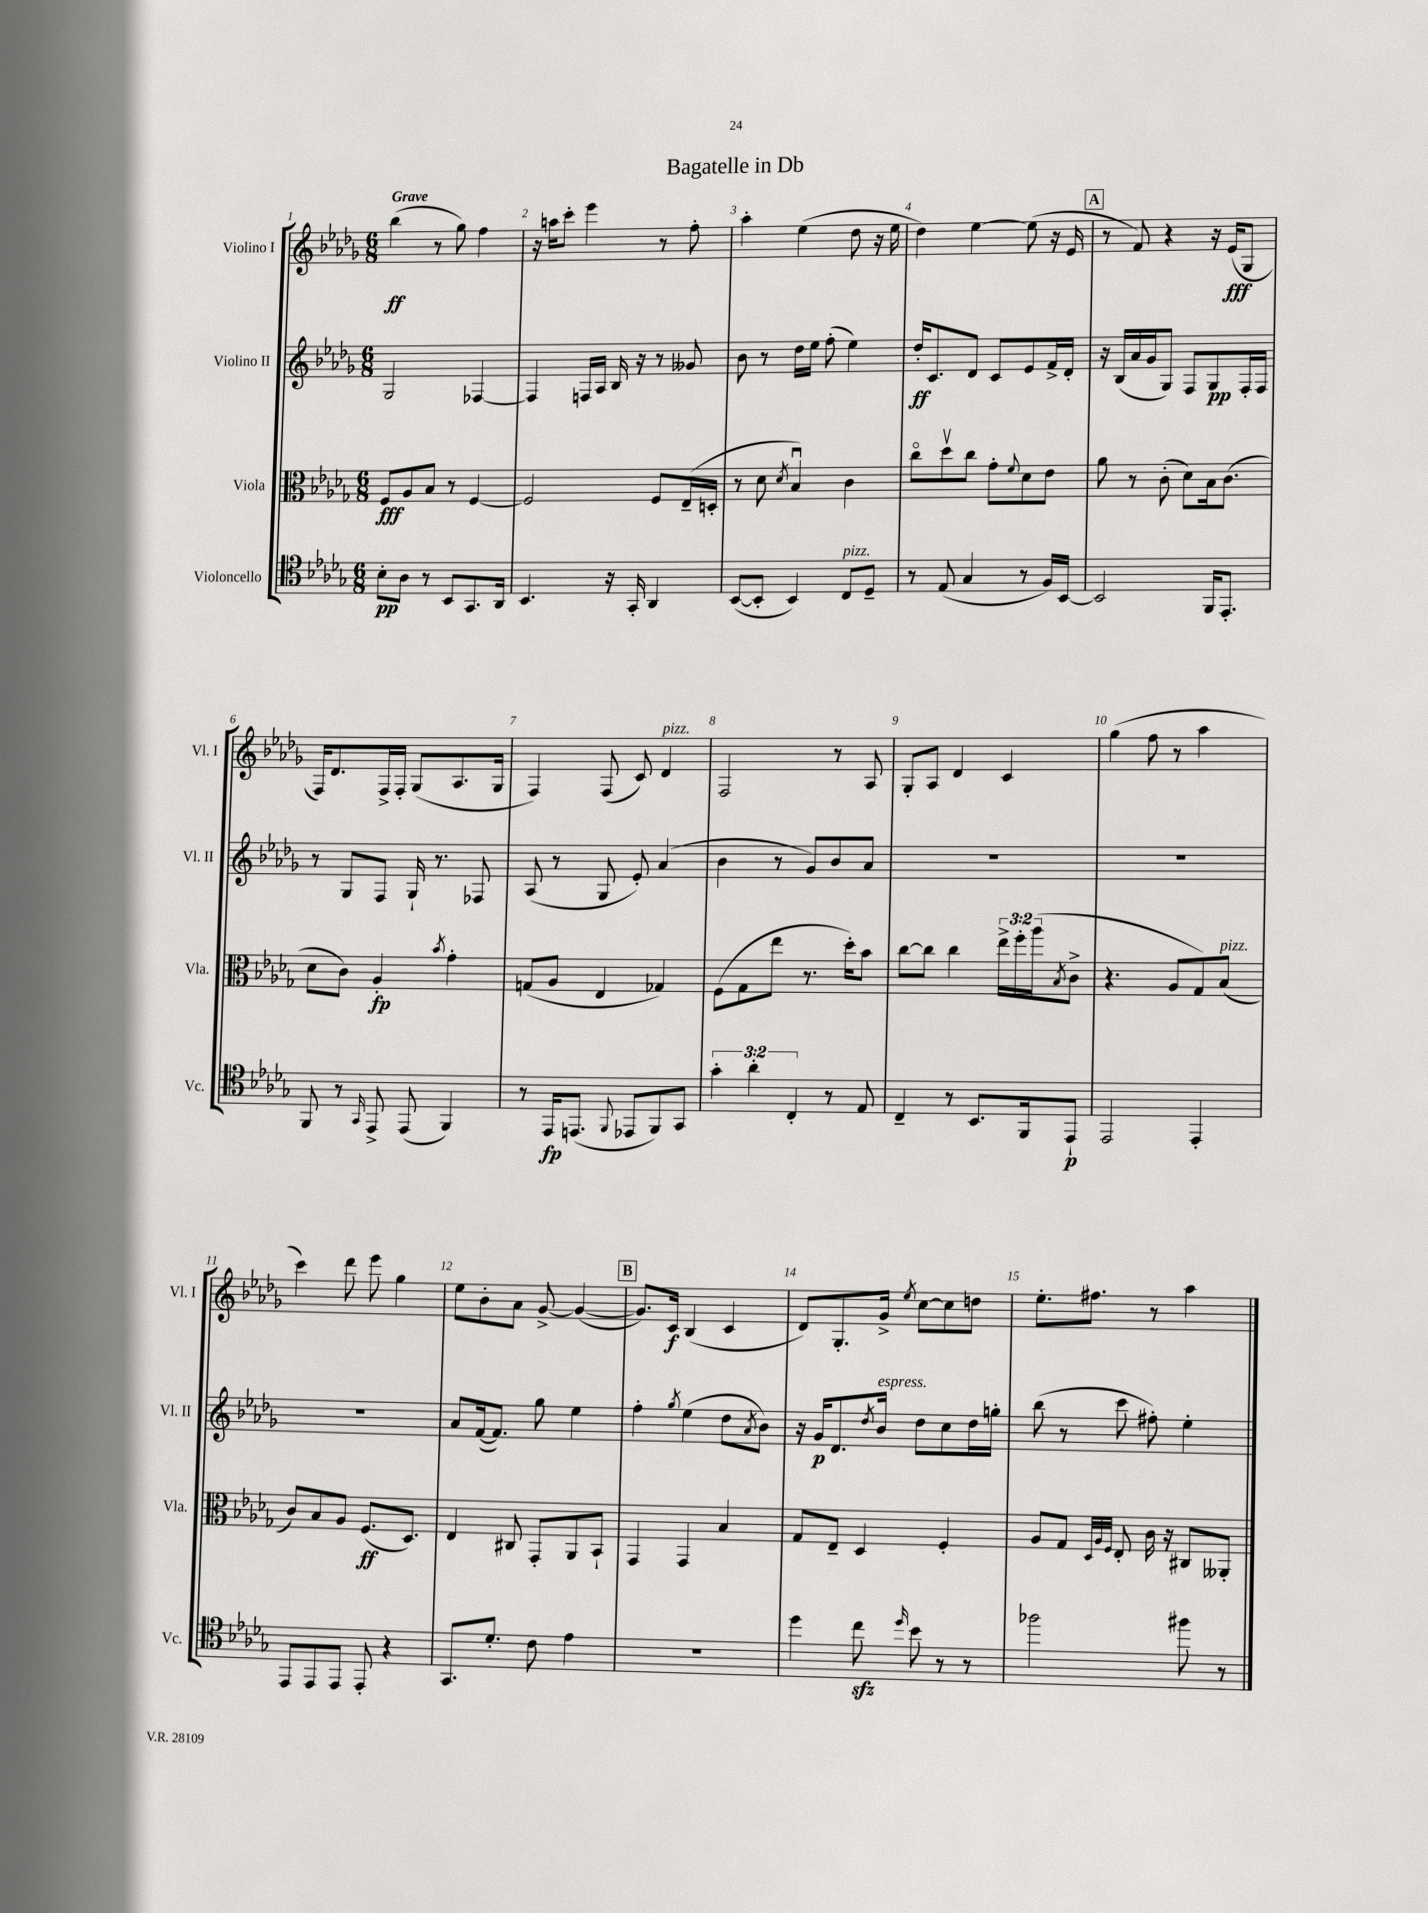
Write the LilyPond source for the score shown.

\header { title = "Bagatelle in Db" }
<<
\new StaffGroup <<
\new Staff = "s0" \with { instrumentName = "Violino I" shortInstrumentName = "Vl. I" } {
    \clef treble \key des \major \numericTimeSignature \time 6/8 \tempo "Grave"
    bes''4\ff( r8 ges''8) f''4 |
    r16 a''16 c'''8-. ees'''4 r8 f''8-. |
    aes''4-. ees''4( des''8 r16 ees''16 |
    des''4) ees''4~ ees''8( r16 ees'16 |
    \mark \markup { \box "A" } r8 f'8) r4 r16 ees'16\fff( ges8 |
    f16) des'8. f16-> f16-. ges8( aes8. ges16 |
    f4) f8( c'8) des'4^\markup { \italic "pizz." } |
    f2 r8 aes8 |
    ges8-. aes8 des'4 c'4 |
    ges''4( f''8 r8 aes''4 |
    c'''4) des'''8 ees'''8 ges''4 |
    ees''8 bes'8-. aes'8 ges'8~-> ges'4~( |
    \mark \markup { \box "B" } ges'8.) c'16\f bes4( c'4 |
    des'8) ges8.-. ges'16-> \acciaccatura { ees''8 } c''8~ c''8 d''8 |
    ees''8.-. fis''8. r8 aes''4 \bar "|." |
}
\new Staff = "s1" \with { instrumentName = "Violino II" shortInstrumentName = "Vl. II" } {
    \clef treble \key des \major \numericTimeSignature \time 6/8
    ges2 fes4~ |
    fes4 f16 aes16 bes16 r16 r8 geses'8 |
    bes'8 r8 des''16 ees''16 f''8-.( ees''4) |
    des''16-.\ff c'8. des'8 c'8 ees'8 f'16-> des'16-. |
    \mark \markup { \box "A" } r16 bes16( aes'16 ges'16 ges8) f8 ges8\pp f16-. f16 |
    r8 ges8 f8 ges16-! r8. fes8 |
    aes8( r8 ges8 ees'8-.) aes'4( |
    bes'4 r8 ges'8) bes'8 aes'8 |
    R2. |
    R2. |
    R2. |
    aes'8 f'16~( f'8.) ges''8 ees''4 |
    \mark \markup { \box "B" } f''4-. \acciaccatura { ges''8 } ees''4( des''8 \acciaccatura { aes'8 } bes'8) |
    r16 ges'16\p des'8. \acciaccatura { des''8 } bes'16^\markup { \italic "espress." } des''8 c''8 des''16 g''16-. |
    bes''8( r8 c'''8 fis''8-.) ees''4-. \bar "|." |
}
\new Staff = "s2" \with { instrumentName = "Viola" shortInstrumentName = "Vla." } {
    \clef alto \key des \major \numericTimeSignature \time 6/8 \override Staff.TupletNumber.text = #tuplet-number::calc-fraction-text
    f8\fff aes8 bes8 r8 f4~ |
    f2 f8 ees16--( d16-. |
    r8 des'8 \acciaccatura { des'8 } bes4\downbow) c'4 |
    c''8\flageolet des''8\upbow c''8 ges'8-. \appoggiatura { f'8 } des'8 ees'8 |
    \mark \markup { \box "A" } aes'8 r8 c'8-.( des'8) bes16 c'8.( |
    des'8 c'8) aes4-.\fp \acciaccatura { bes'8 } ges'4-. |
    g8( aes8 ees4 ges4) |
    f8( ges8 ees''8 r8. des''16-.) bes'8 |
    c''8~ c''8 c''4 \tuplet 3/2 { ees''16-> f''16-. aes''16( } \acciaccatura { bes8 } c'8-> |
    r4. aes8 ges8) bes8^\markup { \italic "pizz." }( |
    c'8) bes8 aes8 f8.\ff( des8.) |
    ees4 cis8 ges,8-. aes,8 bes,8-! |
    \mark \markup { \box "B" } ges,4 ges,4 bes4 |
    ges8 ees8-- des4 f4-. |
    aes8 ges8 \grace { des32 aes32 f32 } ees8-. c'16 r16 cis8 aeses,8-. \bar "|." |
}
\new Staff = "s3" \with { instrumentName = "Violoncello" shortInstrumentName = "Vc." } {
    \clef tenor \key des \major \numericTimeSignature \time 6/8 \override Staff.TupletNumber.text = #tuplet-number::calc-fraction-text
    bes8-.\pp aes8 r8 bes,8 ges,8. aes,16 |
    bes,4. r16 ges,16-. aes,4 |
    bes,8~( bes,8-. bes,4) c8^\markup { \italic "pizz." } des8-- |
    r8 ees8( ges4 r8 f16) bes,16~ |
    \mark \markup { \box "A" } bes,2 f,16 ees,8.-. |
    f,8 r8 \grace { ges,16 } ees,8-> ees,8( f,4) |
    r8 ees,16\fp e,8.( \appoggiatura { f,8 } ees,8 f,8) ges,8 |
    \tuplet 3/2 { ges'4-. aes'4-. c4-. } r8 ees8 |
    c4-- r8 bes,8. f,16 ees,8-!\p |
    ees,2 ees,4-. |
    ees,8 ees,8 ees,8 ees,8-. r4 |
    ges,8. des'8.-. c'8 ees'4 |
    \mark \markup { \box "B" } R2. |
    des''4 c''8\sfz \grace { des''16 } bes'8 r8 r8 |
    fes''2 fis''8 r8 \bar "|." |
}
>>
>>
\layout { \context { \Score \override BarNumber.break-visibility = ##(#f #t #t) barNumberVisibility = #all-bar-numbers-visible } }
